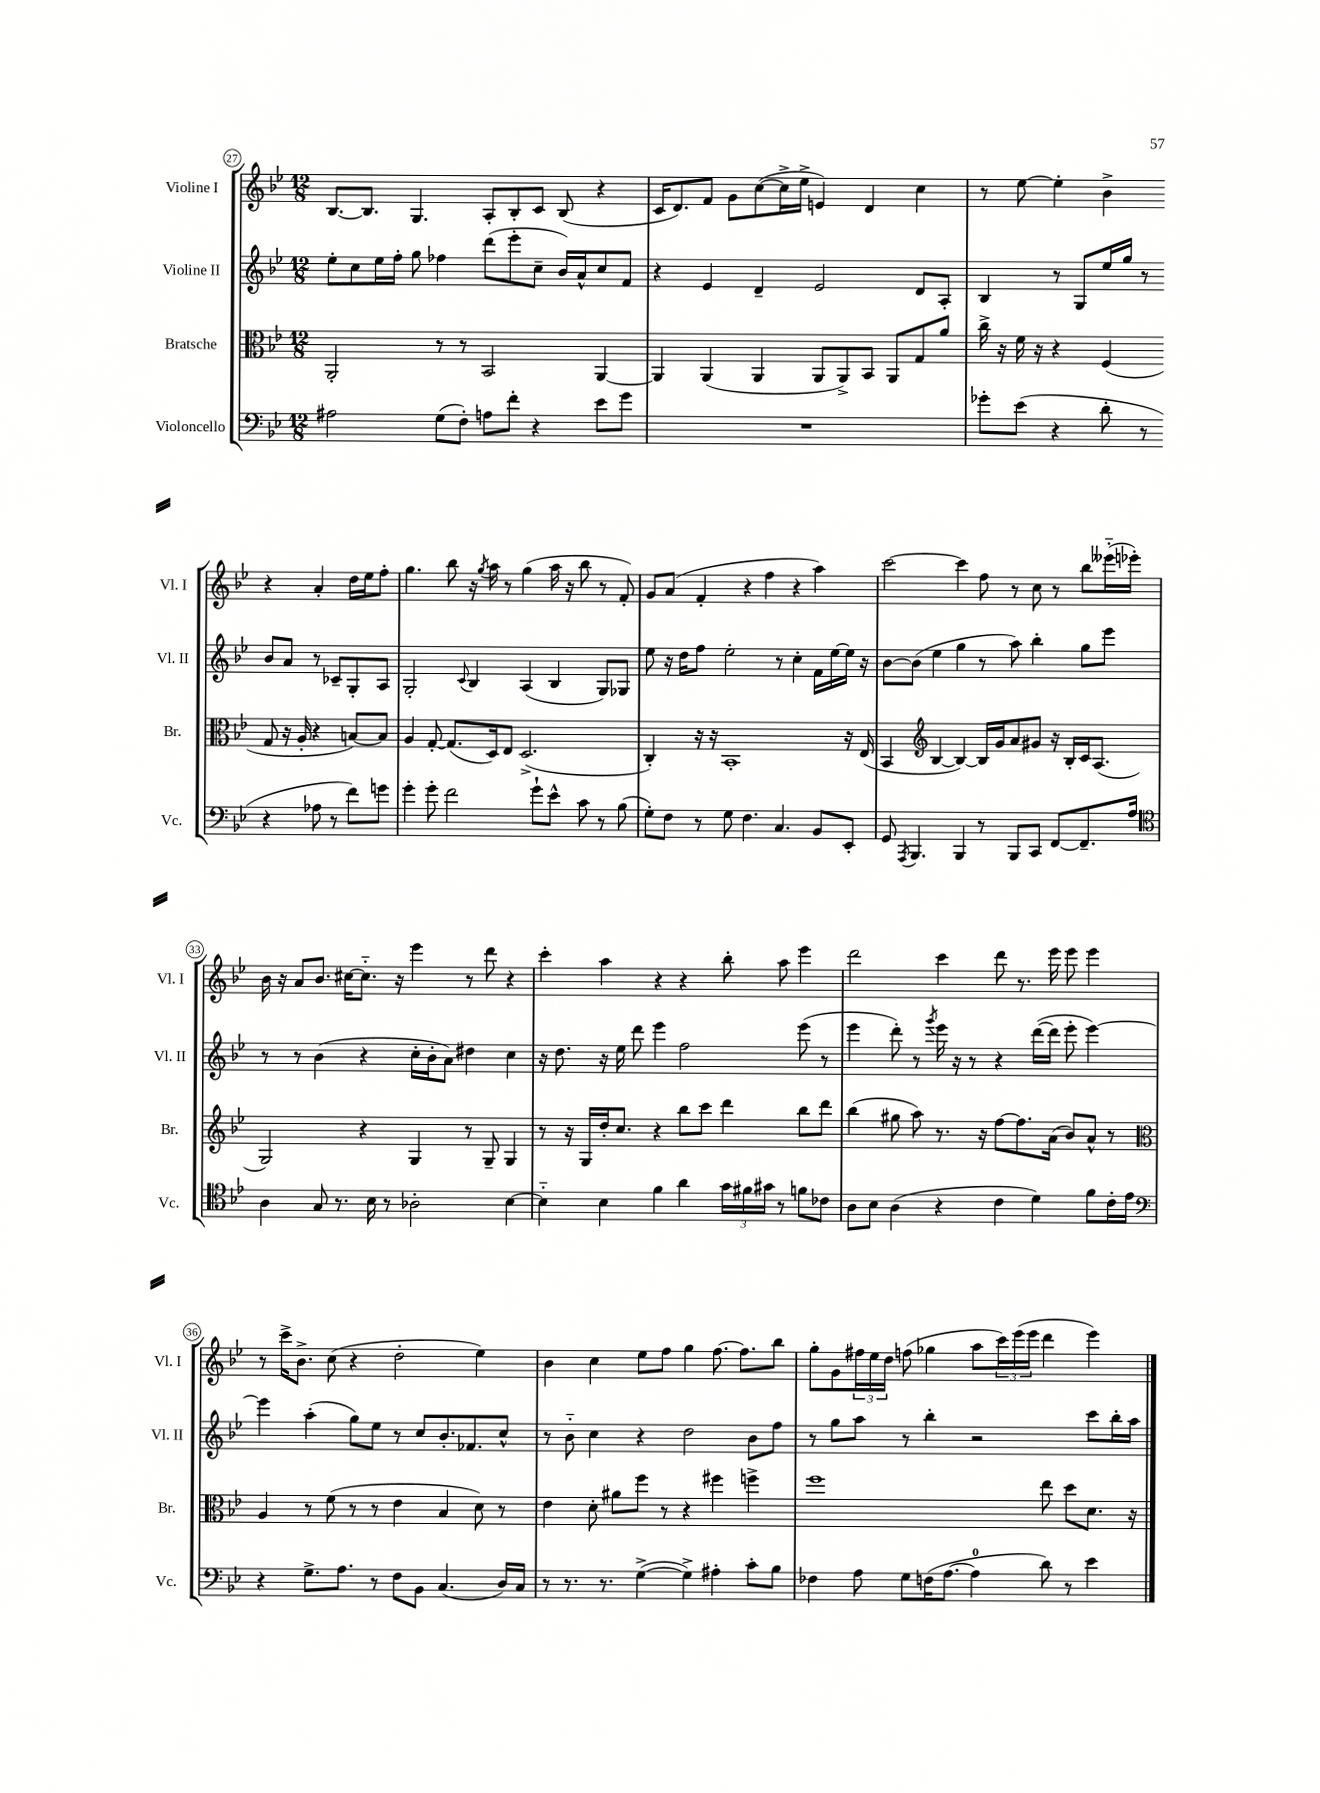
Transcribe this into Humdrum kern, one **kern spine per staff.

**kern	**kern	**kern	**kern
*staff4	*staff3	*staff2	*staff1
*clefF4	*clefC3	*clefG2	*clefG2
*k[b-e-]	*k[b-e-]	*k[b-e-]	*k[b-e-]
*M12/8	*M12/8	*M12/8	*M12/8
2A#\	2AA'/	8ee-'\L	[8.B-/L
.	.	8cc\	.
.	.	.	8.B-/]J
.	.	16ee-\L	.
.	.	16ff'\JJ	.
.	.	8gg\	4.G/
(8G\L	8r	4ff-\	.
8F'\J)	8r	.	.
8A\L	2BB-/	(8ddd\L	8A'/L
8f'\J	.	8eee-'\	8B-'/
4r	.	8cc~\J	8c/J
.	.	16b-/LL)	(8B-/
.	.	16a^^/J	.
8e-\L	[4AA/	8cc/	4r
8g\J	.	8f/J	.
=	=	=	=
1.r	4AA/]	4r	16c/LK
.	.	.	8.d/)
.	(4AA/	4e-/	8f/J
.	.	.	8g\L
.	4AA/	4d~/	([8cc\
.	.	.	16cc^\]L
.	.	.	16ee-^\JJ
.	8AA/L	2e-/	4e/)
.	8AA^/)	.	.
.	8BB-/J	.	4d/
.	8AA/L	.	.
.	8G/	8d/L	4cc\
.	8a/J	8A'/J	.
=	=	=	=
8g-'\L	16cc^\	4B-/	8r
.	16r	.	.
(8e-\J	16f\	.	[8ee-\
.	16r	.	.
4r	4r	8r	4ee-'\]
.	.	8G/L	.
8d'\	(4F/	16ee-/L	4b-^\
.	.	16gg/JJ	.
8r	.	8r	.
4r	8G/	8b-/L	4r
.	16r	8a/J	.
.	16A'/	.	.
8A-\	4r	8r	4a'/
8r	.	8c-~/L	.
8f\L)	[8B/L)	8G'/	16dd\LL
.	.	.	16ee-\J
8g\J	8B/]J	8A/J	8ff'\J
=	=	=	=
4g'\	4A/	2G'/	4.gg\
8g'\	[8G'/	.	.
2f\	(8.G/]L	.	8bb-\
.	.	8qqc/	.
.	.	4B-/	16r
.	.	.	8qgg/
.	16D/k)	.	16aa\
.	8E-/J	.	8r
.	(2.D^/	(4A/	(4gg\
8g`\L	.	.	.
8e-^^\J	.	4B-/	16aa\
.	.	.	16r
8c\	.	.	8bb-\
8r	.	8G/L)	8r
(8B-\	.	8G-/J	8f'/)
=	=	=	=
8G'\L)	4C'/)	8ee-\	8g/L
8F\J	.	16r	(8a/J
.	.	16dd\LK	.
8r	16r	8ff\J	4f'/
.	16r	.	.
8G\	1BB-'	2ee-'\	.
4.F\	.	.	4r
.	.	.	4ff\
4.C/	.	8r	.
.	.	4cc'\	4r
8BB-/L	.	16f\LL	4aa\)
.	.	[16ee-\	.
8EE-'/J	16r	16ee-\]JJ	.
.	(16E-/	16r	.
=	=	=	=
8GG/	4BB-/	[8b-\L	[2ccc\
8qAAA/	.	.	.
4.BBB-/	.	(8b-\]J	.
*	*clefG2	*	*
.	[4B-/	4ee-\	.
4BBB-/	4B-/_)	4gg\	4ccc\]
8r	16B-/]LL	8r	8ff\
.	16g/J	.	.
8BBB-/L	8a/	8aa\)	8r
8CC/J	8g#/J	4bb-'\	8cc\
[8FF/L	16r	.	8r
.	16B-'/LL	.	.
8.FF~/]	16c/J	8gg\L	8bb-\L
.	(8.A/J	.	.
.	.	8eee-\J	(16eee--'~\L
16A/Jk	.	.	16eee-'\JJ)
=	=	=	=
*clefC4	*	*	*
4A\	2G/)	8r	16b-\
.	.	.	16r
.	.	8r	8a/L
8G/	.	(4b-\	8.b-/J
8.r	.	.	.
.	.	.	[16cc#\LK
.	4r	4r	8.cc#'~\]J
16B-\	.	.	.
8r	.	.	.
.	.	.	16r
2A-'\	4G/	16cc'\LL	4eee-\
.	.	16b-'\J	.
.	.	8a\J)	.
.	8r	4dd#\	8r
.	8G~/	.	8ddd\
[4B-\	4G/	4cc\	4r
=	=	=	=
4B-'~\]	8r	16r	4ccc'\
.	.	8.dd\	.
.	16r	.	.
.	16G/LL	.	.
4B-\	16dd'/J	16r	4aa\
.	8.cc/J	16ee-\	.
.	.	8ddd\	.
4f\	4r	4eee-\	4r
4a\	8bb-\L	2ff\	4r
.	8ccc\J	.	.
24g\LL	4ddd\	.	8bb-'\
24f#\	.	.	.
24g#\JJ	.	.	.
8r	.	.	8aa\
8f\L	8bb-\L	(8eee-\	4eee-\
8c-\J	8ddd\J	8r	.
=	=	=	=
8A\L	(4bb-\	4eee-\	2ddd\
8B-\J	.	.	.
(4A\	8gg#\	8ddd'\)	.
.	8aa\)	8r	.
.	.	8qggg/	.
4r	8.r	16eee-\	4ccc\
.	.	16r	.
.	.	8r	.
.	16r	.	.
4c\	[8ff\L	4r	8ddd\
.	8.ff\]	.	8.r
4d\)	.	([16ddd\LL	.
.	(16a\Jk	16ddd\]JJ	16eee-\
.	8b-/L)	8eee-'\	8eee-\
8f\L	8a^^/J	[4eee-\)	4eee-\
16c'\L	8r	.	.
16e-\JJ	.	.	.
=	=	=	=
*clefF4	*clefC3	*	*
4r	4A/	4eee-\]	8r
.	.	.	16ccc^\LK
.	.	.	8.b-^\J
8.G^\L	8r	(4aa'\	.
.	(8f\	.	(8cc\
8.A\J	.	.	.
.	8r	8gg\L)	4r
8r	8r	8ee-\J	.
8F\L	4e-\	8r	2dd'\
8BB-\J	.	8cc/L	.
(4.C/	4B-/	8.b-'/	.
.	.	8.f-/	.
.	8d\)	.	4ee-\)
16D/LL)	8r	8cc^^/J	.
16C/JJ	.	.	.
=	=	=	=
8r	4e-\	8r	4b-\
8.r	.	8b-'~\	.
.	8d'\	4cc\	4cc\
8.r	.	.	.
.	8a#\L	.	.
([4G^\	8ff\J	4r	8ee-\L
.	8r	.	8ff\J
4G^\])	4r	2dd\	4gg\
4A#'\	4ff#\	.	[8.ff\
.	.	.	8.ff\]L
8c'\L	4ff^\	8b-\L	.
8B-\J	.	8ff\J	8bb-\J
=	=	=	=
4F-\	1ff	8r	8gg'\L
.	.	8gg\L	8g\
8A\	.	8aa\J	24ff#\L
.	.	.	24ee-\
.	.	.	24dd\JJ
8G\L	.	8r	(8ff\
(16F\K	.	4bb-'\	4gg-\
[8.A\J	.	.	.
4A\]	.	2r	8aa\L
.	.	.	24ccc\L)
.	.	.	(24eee-\
.	.	.	24eee-\JJ
8d\)	8ee-\	.	4ddd\
8r	8dd\L	.	.
4e-\	8.d\J	8ccc\L	4eee-\)
.	.	16bb-'\L	.
.	16r	16aa\JJ	.
==	==	==	==
*-	*-	*-	*-
